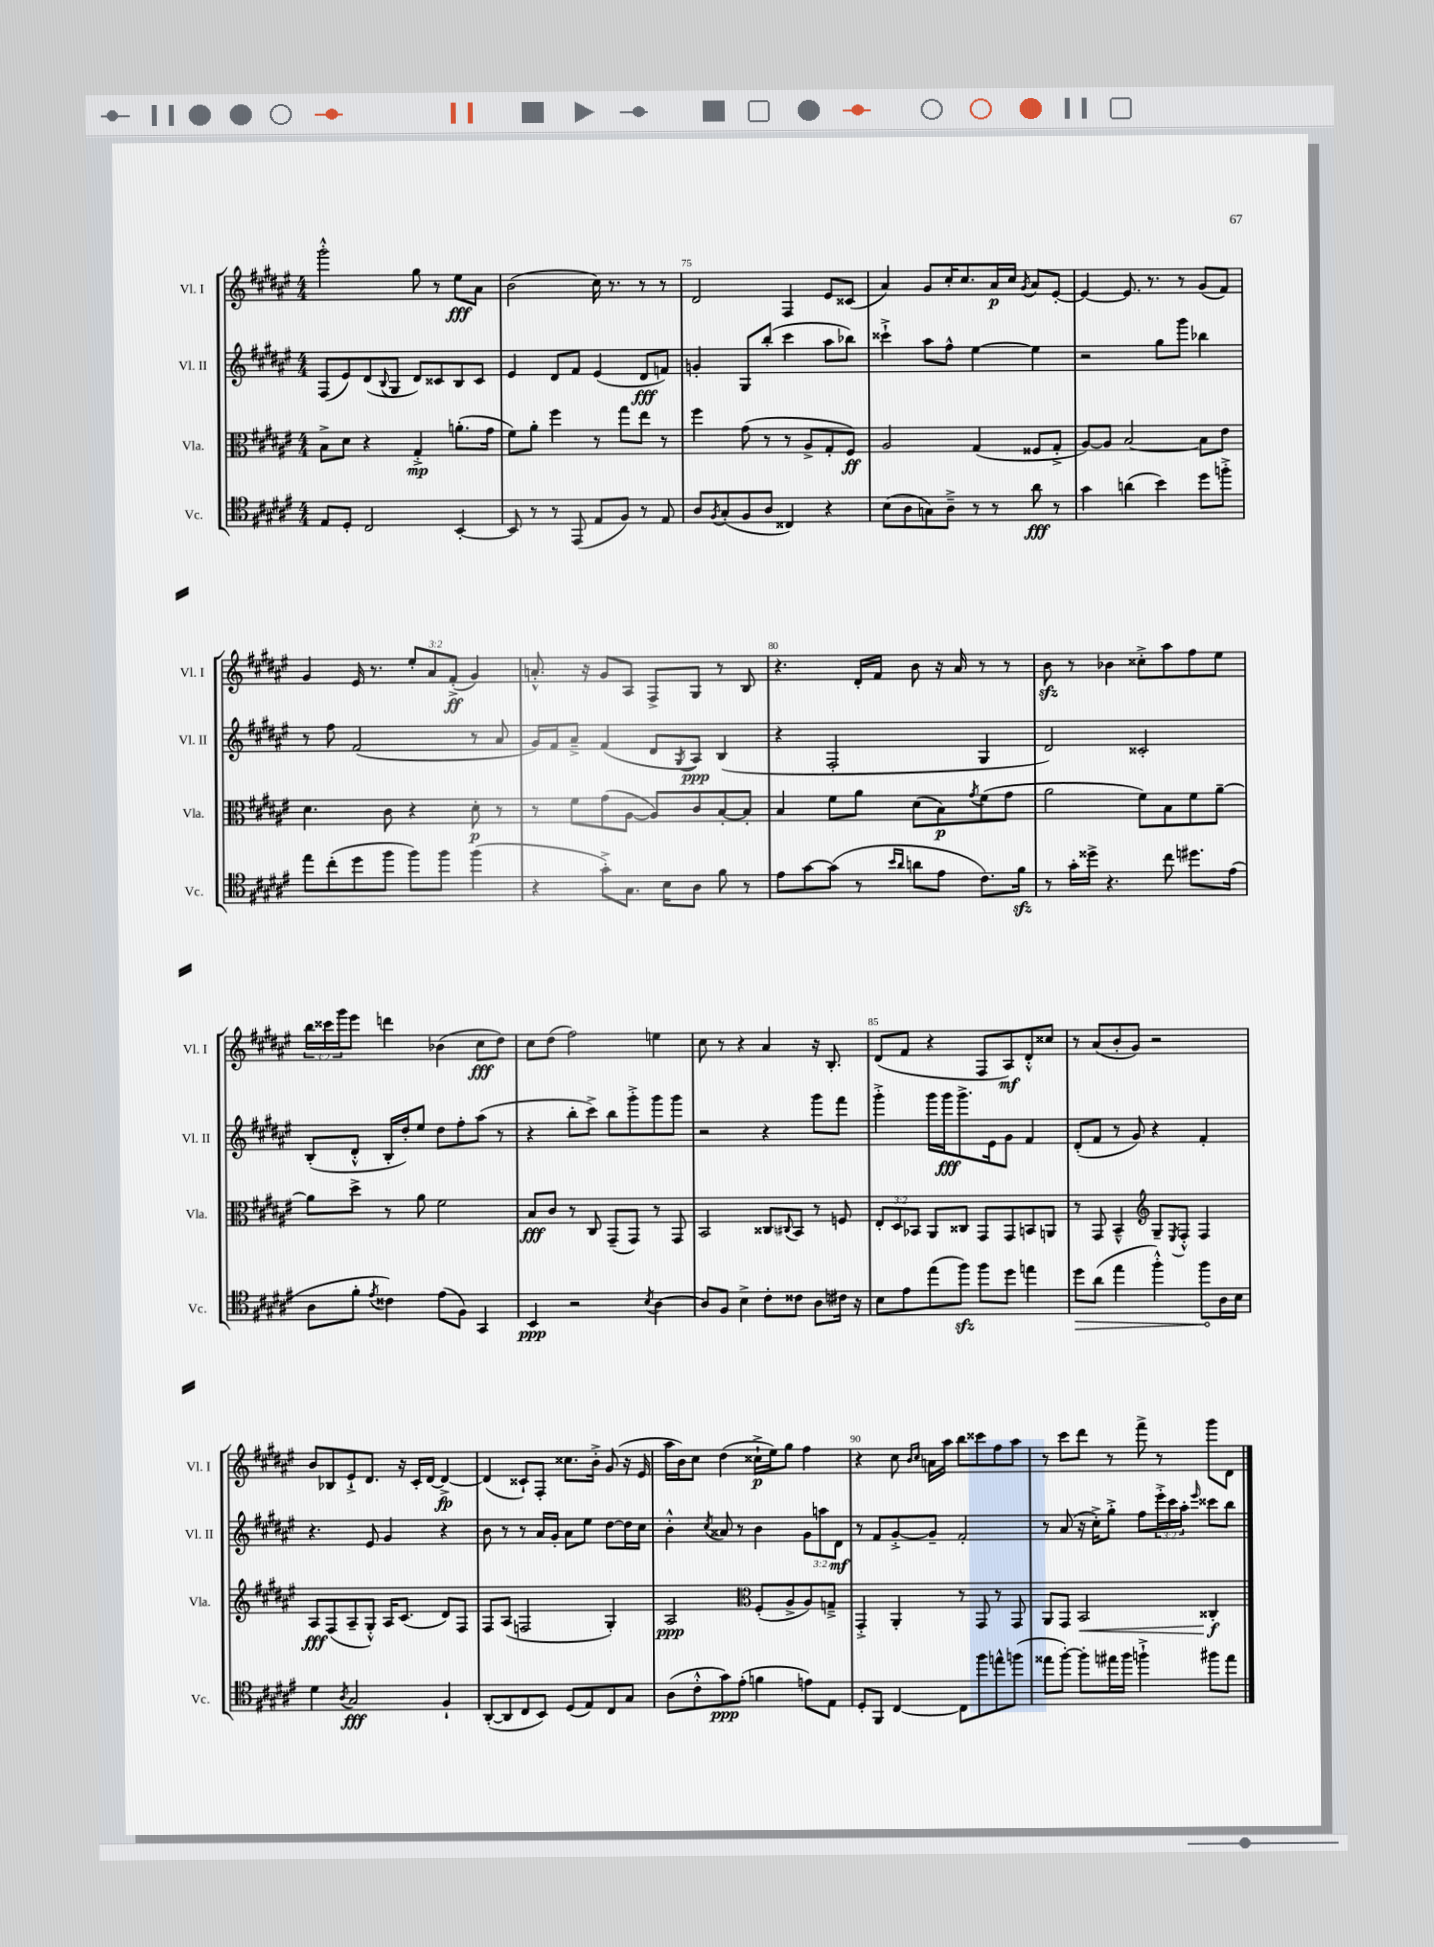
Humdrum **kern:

**kern	**kern	**kern	**kern
*staff4	*staff3	*staff2	*staff1
*clefC4	*clefC3	*clefG2	*clefG2
*k[f#c#g#d#a#e#]	*k[f#c#g#d#a#e#]	*k[f#c#g#d#a#e#]	*k[f#c#g#d#a#e#]
*M4/4	*M4/4	*M4/4	*M4/4
8E#/L	8B^\L	(8F#/L	2ggg#'^^\
8D#'/J	8d#\J	8e#/)	.
2C#/	4r	(8d#/	.
.	.	8qqB/	.
.	.	8G#/J	.
.	4G#'^/	8d#/L)	8gg#\
.	.	8c##/	8r
[4BB'/	(8.a'\L	8B/	8ee#\L
.	.	8c##/J	8a#\J
.	16g#\Jk	.	.
=	=	=	=
8BB/]	8f#\L)	4e#/	(2b\
8r	8a#'\J	.	.
8r	4ff#\	8d#/L	.
(8EE#/	.	8f#/J	.
8E#/L	8r	(4e#/	16cc#\)
.	.	.	8.r
8F#/J)	8gg#\L	.	.
8r	8ee#\J	8d#/L	8r
8E#/	8r	8f/J)	8r
=	=	=	=
8A#/L	4ff#\	4g'/	2d#/
8qF#/	.	.	.
(8G#'/	.	.	.
8F#/	(8g#\	8G#/L	.
8A#/J	8r	(8bb'/J	.
4C##/)	8r	4ccc#\	4F#/
.	8A#^/L	.	.
4r	8G#'/	8aa#\L	8e#/L
.	8F#/J)	8bb-\J)	(8c##/J
=	=	=	=
(8B\L	2A#/	4ccc##`^\	4a#/)
8A#\	.	.	.
8G\)	.	8aa#\L	8g#/L
8A#~^\J	.	8ff#^^\J	16cc#'/K
.	.	.	8.cc#/
8r	(4G#/	[4ee#\	.
8r	.	.	16a#/L
.	.	.	16cc#/JJ
.	.	.	8qg#/
8a#\	8F##/L	4ee#\]	8a#/L
8r	8G#'^/J	.	[8e#'/J
=	=	=	=
4g#\	[8A#/L)	2r	4e#/_
.	8A#/]J	.	.
(4a\	[2B/	.	8.e#/]
.	.	.	8.r
4b\)	.	8gg#\L	.
.	.	8ggg#\J	8r
8dd#\L	8B\]L	4bb-\	(8g#/L
8ff'^\J	8e#\J	.	8f#/J)
=	=	=	=
8ee#\L	4.d#\	8r	4g#/
(8cc#'\	.	8ff#\	.
8dd#\	.	(2f#/	16e#/
.	.	.	8.r
8ff#\J	8c#\	.	.
8ff#\L)	4r	.	12ee#'/L
.	.	.	12a#/
8ff#\J	.	.	.
.	.	.	(12f#'^/J
(4ff#\	8d#'\	8r	4g#/)
.	8r	8a#/	.
=	=	=	=
4r	8r	16g#/LL)	8.a'^^/
.	.	16f#/J	.
.	8f#\L	8a#~^/J	.
.	.	.	16r
8g#'^\L)	(8g#\	(4f#/	8g#/L
8.G#\J	[8A#\J	.	8A#/J
.	8A#/]L)	8d#/L	8F#^/L
16B\LK	.	.	.
.	.	8qG#/	.
8A#\J	8c#/	8A#/J)	8G#/J
8f#\	[8B'/	(4B/	8r
8r	8B'/]J	.	8B/
=	=	=	=
8e#\L	4B/	4r	4.r
[8g#\	.	.	.
(8g#\]J	8f#\L	2F#'/	.
8r	8a#\J	.	16d#'/LL
.	.	.	16f#/JJ
16qqb/LL	.	.	.
16qqa#/JJ	.	.	.
8a\L	(8d#\L	.	8b\
8e#\J	8B\)	.	16r
.	.	.	16a#/
.	8qg#/	.	.
8.c#\L)	(8f#\	4G#/	8r
.	8g#\J	.	8r
16f#\Jk	.	.	.
=	=	=	=
8r	2a#\	2d#/)	8b\
16g#'\LL	.	.	8r
16dd##^\JJ	.	.	.
4.r	.	.	4b-\
.	8f#\L)	2c##'/	8cc##'^\L
8cc#\	8B\	.	8aa#\
8.dd#\L	8f#\	.	8ff#\
.	[8a#~\J	.	8ee#\J
(16e#\Jk	.	.	.
=	=	=	=
8A#\L	8a#\]L	(8B'/L	24bb\LL
.	.	.	24ccc##\
.	.	.	24ggg#\J
8f#'\J	8dd#^\J	8d#'^^/J	8eee#\J
8qe#/	.	.	.
4c##\)	8r	16B'/LL	4ddd\
.	.	16dd#'/J)	.
.	8a#\	8ee#/J	.
(8e#\L	2f#\	8dd#\L	(4b-\
8F#\J)	.	8ff#'\	.
4GG#/	.	(8aa#\J	8cc#\L
.	.	8r	8dd#\J)
=	=	=	=
4BB/	8B/L	4r	8cc#\L
.	8c#/J	.	(8dd#\J
2r	8r	8bb'\L	2ff#\)
.	8C#/	8ccc#^\J)	.
.	(8GG#~/L	8bb\L	.
.	8GG#/J)	8ggg#'^\	.
8qB/	.	.	.
[4A#\	8r	8ggg#\	4ee\
.	8GG#/	8ggg#\J	.
=	=	=	=
8A#/]L	2BB/	2r	8cc#\
8F#/J	.	.	8r
4B^\	.	.	4r
8c#'\L	8C##/L	4r	4a#/
.	8qqC#/	.	.
8c##\J	8BB/J	.	.
8A#\L	8r	8ggg#\L	16r
.	.	.	8.B'/
16c#\Jk	8F/	8fff#\J	.
16r	.	.	.
=	=	=	=
8B\L	12E#'/L	4ggg#'^\	(8d#/L
.	12D#/	.	.
8e#\	.	.	8f#/J
.	12BB-/J	.	.
(8ee#\	8AA#/L	16ggg#\LL	4r
.	.	16ggg#\J	.
8ff#\J)	8C##/J	8.ggg#^\	.
8ff#\L	8GG#/L	.	8F#/L
.	.	16e#\k	.
8dd#\J	8GG#/	8g#\J	8A#/)
4ee\	8BB/	4f#/	8d#'^^/
.	8AA/J	.	8cc##/J
=	=	=	=
8dd#\L	8r	(8d#'/L	8r
(8a#\J	8GG#/	8f#/J	(8a#/L
4ee#\	4BB~^^/	8r	8b'/
.	.	8g#/)	8g#/J)
*	*clefG2	*	*
4ff#'^^\)	8G#~/L	4r	2r
.	8qE#/	.	.
.	8F#'^^/J	.	.
8ff#\L	4F#/	4f#'/	.
16A#\L	.	.	.
16B\JJ	.	.	.
=	=	=	=
4d#\	8A#/L	4.r	8b/L
.	(8F#/	.	8B-/
8qA#/	.	.	.
2G#/	8A#~/	.	8e#`^/
.	8G#'^^/J)	8e#/	8.d#/J
.	16A#/LK	4g#/	.
.	(8.c#/J	.	16r
.	.	.	16c#'/LL
.	.	.	[16d#/JJ
4F#`/	8d#/L)	4r	4d#^/_
.	8F#/J	.	.
=	=	=	=
([8AA#'/L	8F#/L	8b\	(4d#/]
8AA#/]	(8A#/J	8r	.
8C#/	2F/	8r	8c##`/L)
8BB/J)	.	16a#/LL	8F#'/J
.	.	16g#'/JJ	.
(8D#/L	.	8a#\L	8.cc##\L
8E#/)	.	8ee#\J	.
.	.	.	16b'^\Jk
8C#/	4G#'/)	[8dd#\L	(8g#/
8G#/J	.	16dd#\]L	16r
.	.	16cc#\JJ	16e#/
=	=	=	=
(8A#\L	2A#/	4b'^^\	16aa#\LL
.	.	.	16b\J)
8c#'^^\	.	.	8cc#\J
.	.	8qcc#/	.
8g#\)	.	8a##/	(4dd#\
(8e#'\J	.	8r	.
*	*clefC3	*	*
4f\	(8F#'/L	4b\	16cc##`^\LL
.	.	.	16ee#\J)
.	8A#^/	.	8gg#\J
8e\L)	8A#/)	12g#\L	4ff#\
.	.	12aa\	.
8E#\J	8G~^/J	.	.
.	.	12d#\J	.
=	=	=	=
8D#'/L	4GG#'^/	8r	4r
8FF#/J	.	8f#/L	.
[4C#/	4AA#'/	[8g#'^/	8cc#\
.	.	.	16qqb/LL
.	.	.	16qqcc#/JJ
.	.	8g#~/]J	16a\LL
.	.	.	16aa#\JJ
8C#\]L	8r	2f#'/	8bb\L
8ff#\	8GG#/	.	8ccc##\
8ee^^\	8r	.	8ff#\
(8ff\J	8GG#/	.	8aa#\J
=	=	=	=
8ee##\L	8AA#/L	8r	8r
[8ff#'\J)	8GG#/J	(8a#/	8ccc#\L
8ff#'\]L	2BB/	16r	8ddd#\J
.	.	16cc#'^\LK)	.
16ee#\L	.	8gg#'^\J	8r
16ff#\JJ	.	.	.
4ff`^\	.	8ff#\L	8fff#^\
.	.	24eee#'^\L	8r
.	.	24ccc#\	.
.	.	24aa#'\JJ	.
.	.	16qqeee#/	.
8ff#\L	4C##'/	8ccc##\L	8ggg#\L
8ee#\J	.	8bb\J	8d#\J
==	==	==	==
*-	*-	*-	*-
